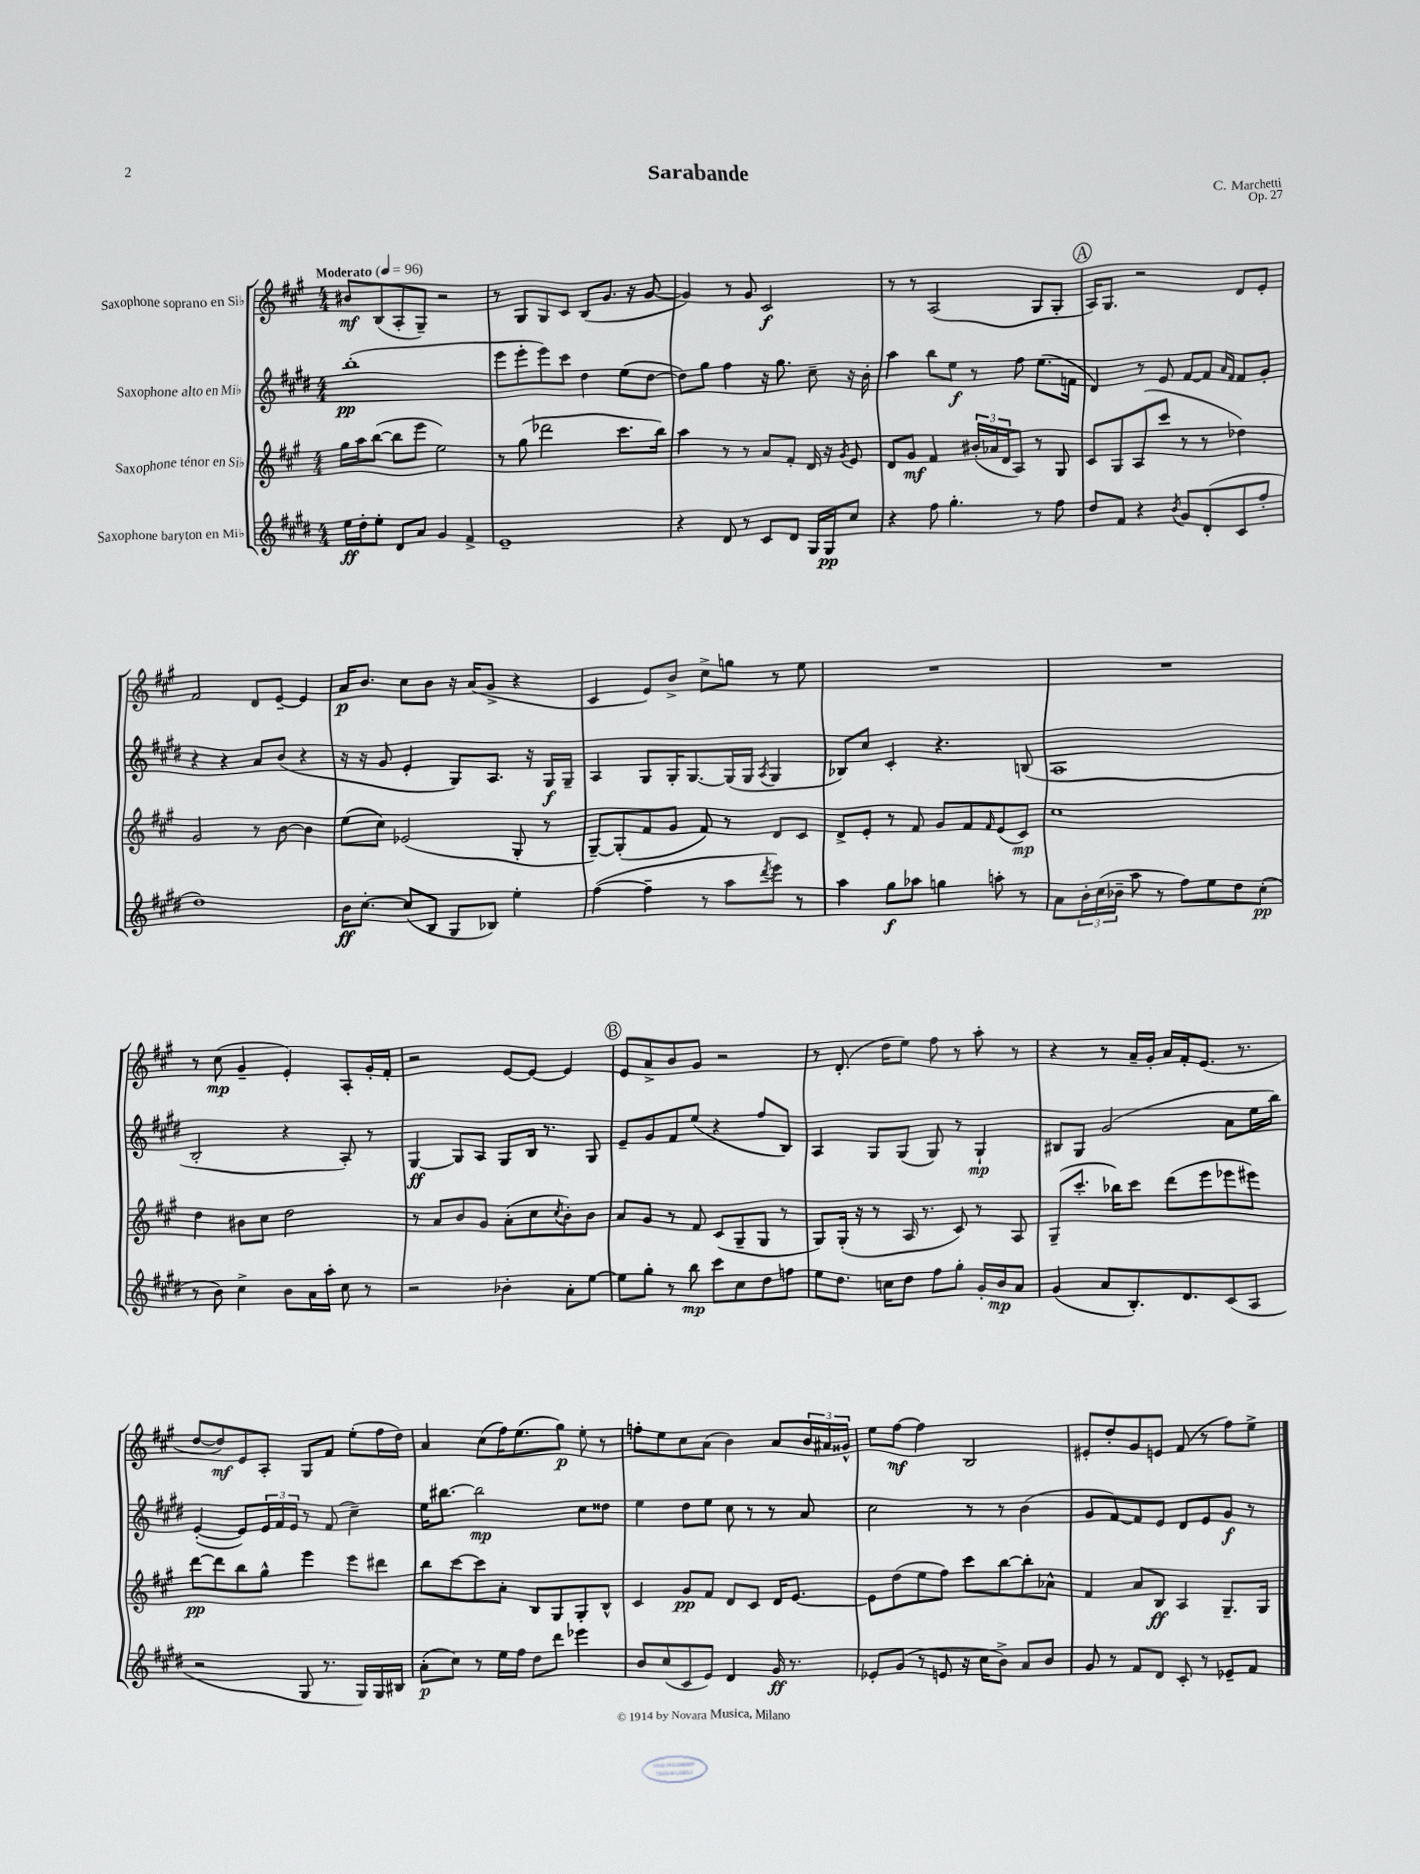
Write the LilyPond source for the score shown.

\header { title = "Sarabande" composer = "C. Marchetti" opus = "Op. 27" }
<<
\new StaffGroup <<
\new Staff = "s0" \with { instrumentName = "Saxophone soprano en Sib" } {
    \clef treble \key a \major \numericTimeSignature \time 4/4 \tempo "Moderato" 4 = 96
    bis'8\mf b8( a8-. gis8--) r2 |
    r8 gis8 gis8 cis'8 b8( gis'8. r16 gis'8~ |
    gis'4) r8 gis'8 cis'2\f |
    r8 r8 a2( gis8 gis8-. |
    \mark \markup { \circle "A" } a16) gis8. r2 d'8 e'8-. |
    fis'2 d'8 e'8~-- e'4 |
    a'16\p b'8. cis''8 b'8 r16 a'16( gis'8-> r4 |
    cis'4 e'8) b'8-> cis''8-> g''8 r8 e''8 |
    R1 |
    R1 |
    r8 cis''8\mp( gis'4-- e'4-.) a8-. gis'16-. fis'16-. |
    r2 e'8~ e'8~ e'4 |
    \mark \markup { \circle "B" } e'8 a'8-> b'8 gis'8 r2 |
    r8 d'8.-.( d''16 e''8) fis''8 r8 a''8-. r8 |
    r4 r8 a'16-- gis'16-. a'16 fis'16-. e'8.( r8. |
    d''8~ d''8\mf) e'8 a8-. gis8 fis'8 e''8-.( fis''16 d''16) |
    a'4 cis''8( fis''16) e''8.( gis''8\p) e''8-. r8 |
    f''8-. e''8 cis''8 a'8( b'4) a'8 \tuplet 3/2 { b'16 ais'16 gisis'16-^ } |
    e''8 fis''8~\mf fis''4 b2 |
    eis'8-. d''8-. gis'8 e'8 fis'8( r8 fis''8) e''8-> \bar "|." |
}
\new Staff = "s1" \with { instrumentName = "Saxophone alto en Mib" } {
    \clef treble \key e \major \numericTimeSignature \time 4/4
    b''1-.\pp( |
    e'''8 e'''8-. e'''8) cis'''8 dis''4 e''8( dis''8~ |
    dis''8) gis''8 fis''4 r16 gis''8. cis''8-- r16 b'16-. |
    a''4 b''8 e''8\f r8 fis''8 e''8.( f'16 |
    \mark \markup { \circle "A" } dis'4) r8 e'8 fis'8~ fis'8 \grace { a'16 fis'16 } fis'8 gis'8-. |
    r4 r4 a'8 b'8( r4 |
    r16 r16 gis'8 e'4-. gis8) a8. r16 gis16\f gis16-- |
    a4 gis8 gis16-. gis8.~ gis16( gis16 \acciaccatura { a8 } gis4 |
    bes8) cis''8 cis'4-. r4. b8( |
    a1 |
    b2-. r4 a8-.) r8 |
    gis4~\ff gis8 a8 gis8 b16 r8. gis8 |
    \mark \markup { \circle "B" } e'8-- gis'8 fis'8 e''8( r4 fis''8 b8) |
    a4 gis8 gis8( gis8) r8 gis4-!\mp |
    bis8 gis8 gis'2( a'8 e''16 b''16) |
    e'4~-.( e'8) \tuplet 3/2 { e'16 fis'16 e'16 } r8 fis'8( cis''4--) |
    e''16 bis''8.~ bis''2\mp cis''8 disis''8 |
    e''4 dis''8 e''8 cis''8 r8 r8 a'8 |
    cis''2 r8 r8 b'4( |
    gis'8 fis'8~) fis'8 e'8 dis'8 e'8 gis'8\f r8 \bar "|." |
}
\new Staff = "s2" \with { instrumentName = "Saxophone ténor en Sib" } {
    \clef treble \key a \major \numericTimeSignature \time 4/4
    gis''16 a''16 b''8~( b''8 e'''8 e''2) |
    r8 gis''8( des'''2 cis'''8. b''16) |
    a''4 r8 r8 a'8 fis'8-. d'16 r16 \acciaccatura { gis'8 } e'8 |
    d'8 gis'8\mf fis'4 \tuplet 3/2 { bis'16-.( aes'16 d'16 } a8) r8 gis8 |
    \mark \markup { \circle "A" } cis'8 gis8 a8( cis'''8 r8 r8 des''4) |
    gis'2 r8 b'8~ b'4 |
    e''8( cis''8) ees'2( gis8-. r8 |
    gis8~--) gis8-.( fis'8 gis'8 fis'8) r8 d'8 cis'8 |
    d'8-> e'8-. r8 fis'8 gis'8 fis'8 \grace { fis'16 } e'8( cis'8\mp) |
    cis''1 |
    d''4 bis'8 cis''8 d''2 |
    r8 a'8 b'8 gis'8 a'8-.( cis''8 \acciaccatura { cis''8 } b'8-.) b'8 |
    \mark \markup { \circle "B" } a'8 gis'8 r8 fis'8 cis'8( gis8-- gis8 r8 |
    gis8) gis16-.( r16 r8 a16 r8. cis'8) r8 a8 |
    gis8--( cis'''8.-. bes''16) cis'''8 d'''8( e'''8 ees'''8 eis'''8) |
    d'''8~\pp d'''8 b''8 gis''8-^ e'''4 e'''8 dis'''8 |
    b''8 cis'''8~ cis'''8 a'8-. b8 gis8 gis8-. b8-^ |
    cis'4 gis'8\pp fis'8 d'8 cis'8 d'16 e'8.~ |
    e'8 d''8( e''8 fis''8) cis'''8 b''8~ b''8-. aes'8-^ |
    fis'4 a'8 b8\ff a4 gis8.-- gis16 \bar "|." |
}
\new Staff = "s3" \with { instrumentName = "Saxophone baryton en Mib" } {
    \clef treble \key e \major \numericTimeSignature \time 4/4
    e''16\ff dis''16-. e''8-. dis'8 a'8 gis'4 fis'4-> |
    e'1-- |
    r4 dis'8 r8 cis'8 dis'8 gis16 gis16\pp cis''8 |
    r4 fis''8 gis''4.-. r8 fis''8 |
    \mark \markup { \circle "A" } dis''8 fis'8 r4 \acciaccatura { b'8 } gis'8 dis'8-.( cis'8 fis''8-. |
    dis''1) |
    b'16\ff cis''8.~-. cis''8( b8 gis8 bes8) e''4-. |
    fis''4~( fis''4-- r8 a''8 \acciaccatura { dis'''8 } e'''8) r8 |
    a''4 gis''8\f aes''8 g''4 a''8-. r8 |
    a'8 \tuplet 3/2 { b'16-. cis''16( bes'16-- } a''8 r8 fis''8) e''8 dis''8 cis''8-.\pp( |
    r8 b'8) cis''4-> b'8 a'16 a''16-. cis''8 r8 |
    r2 bes'4-. a'8-. e''8~ |
    \mark \markup { \circle "B" } e''8 gis''8-. r8 b''8\mp cis'''8 cis''8 dis''8 f''8 |
    e''8 dis''8. c''16 dis''8 fis''8 gis''8-. gis'16-. b'16\mp a'8 |
    gis'4( a'8 b8.-.) dis'8. cis'8( a8 |
    r2 gis8 r8. gis16) gis16 bis16 |
    a'8-.\p( cis''8) r8 e''16 fis''16 dis''8 dis'''8 ees'''4 |
    b'8 cis''8( cis'8 e'8) dis'4 gis'16\ff r8. |
    ees'8-. gis'8( r8 e'8 r16 cis''16 b'8->) a'8 b'8 |
    gis'8 r8 fis'8 dis'8 cis'8-. r8 ees'8-- fis'8 \bar "|." |
}
>>
>>
\layout { \context { \Score \remove "Bar_number_engraver" } }
